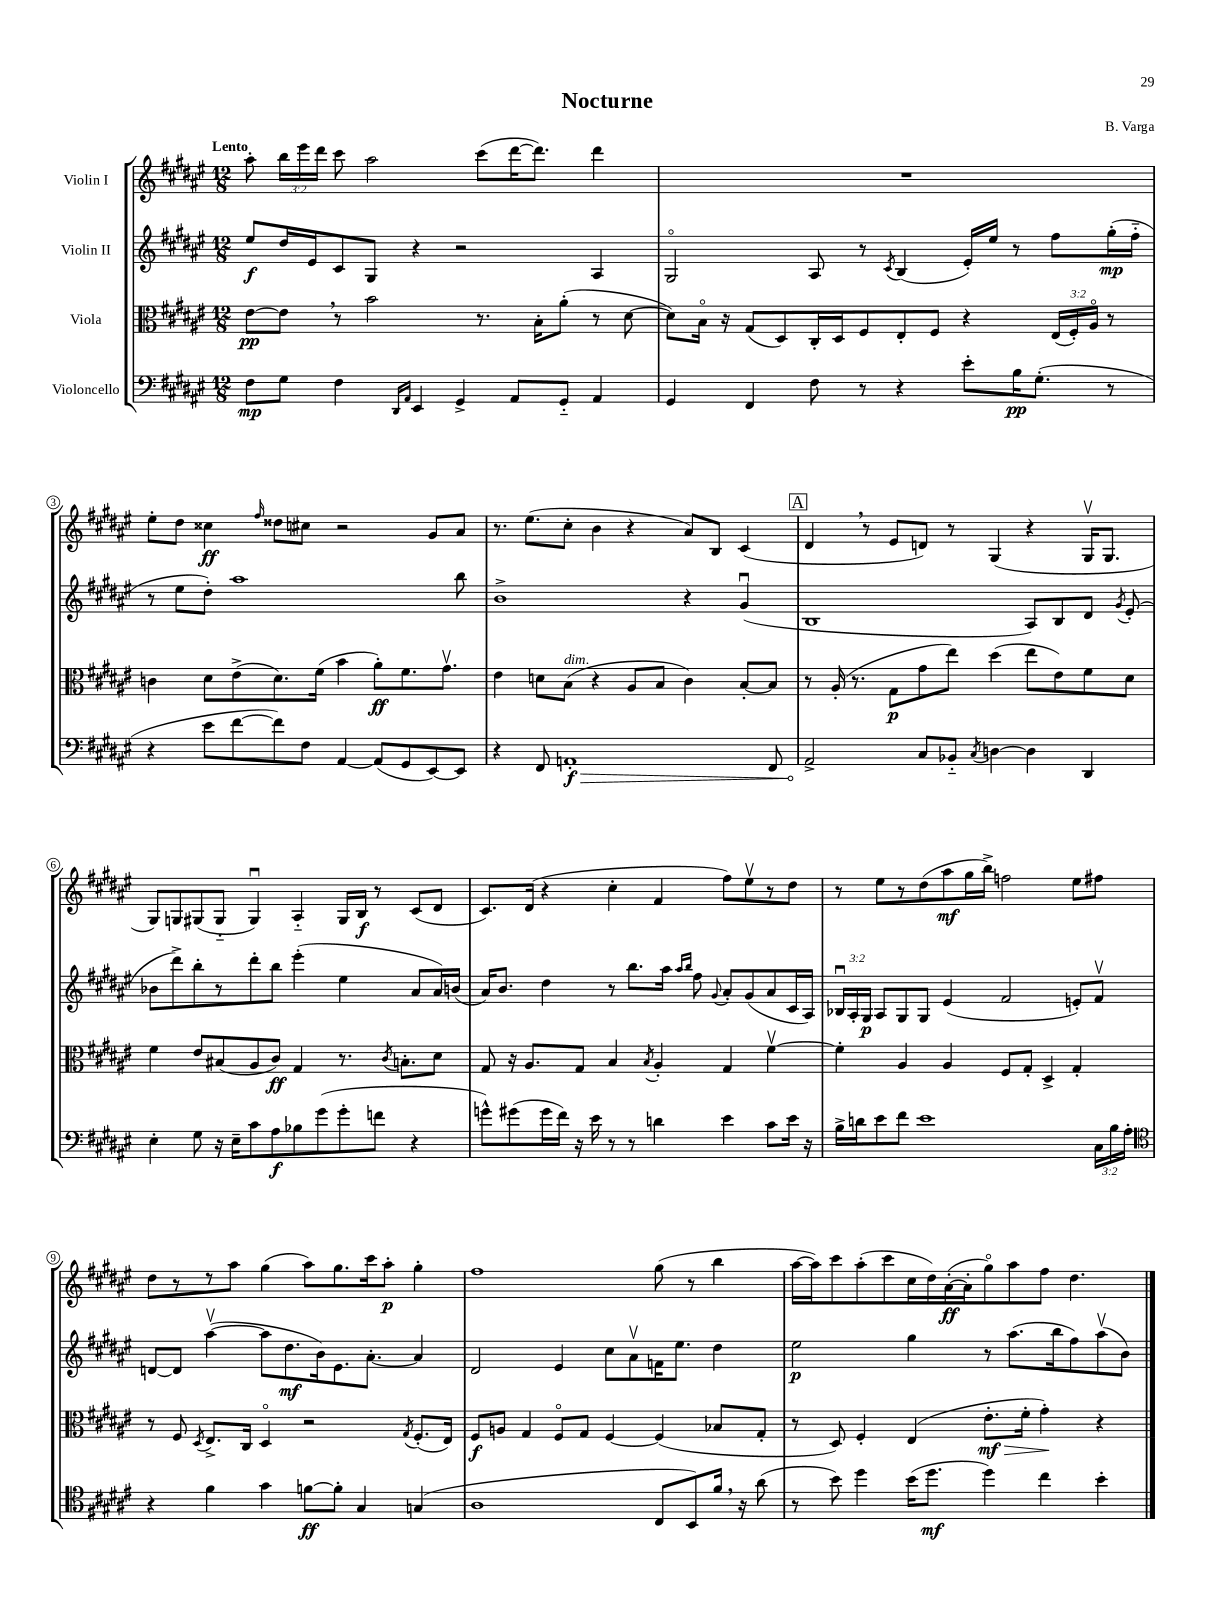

**kern	**kern	**kern	**kern
*staff4	*staff3	*staff2	*staff1
*clefF4	*clefC3	*clefG2	*clefG2
*k[f#c#g#d#a#e#]	*k[f#c#g#d#a#e#]	*k[f#c#g#d#a#e#]	*k[f#c#g#d#a#e#]
*M12/8	*M12/8	*M12/8	*M12/8
8F#	[8e#	8ee#	8aa#'
8G#	8e#]	16dd#	24bb
.	.	.	24eee#
.	.	16e#	.
.	.	.	24ddd#
4F#	8r	8c#	8ccc#
.	2b	8G#	2aa#
16qqDD#	.	.	.
16qqAA#	.	.	.
4EE#	.	4r	.
4GG#^	.	2r	.
.	8.r	.	(8ccc#
8AA#	.	.	[16ddd#
.	16B'	.	8.ddd#])
8GG#'~	(8a#'	.	.
4AA#	8r	4A#	4ddd#
.	[8d#	.	.
=	=	=	=
4GG#	8d#])	2G#o	1.r
.	16Bo	.	.
.	16r	.	.
4FF#	(8G#	.	.
.	8D#)	.	.
8F#	16C#'	8A#	.
.	16D#	.	.
8r	8F#	8r	.
.	.	8qc#	.
4r	8E#'	(4B	.
.	8F#	.	.
8e#'	4r	16e#')	.
.	.	16ee#	.
16B	.	8r	.
(8.G#'	.	.	.
.	(24E#	8ff#	.
.	24F#')	.	.
.	24A#o	.	.
8r	8r	(16gg#'	.
.	.	16ff#'~	.
=	=	=	=
4r	4c	8r	8ee#'
.	.	8ee#	8dd#
8e#	8d#	8dd#')	4cc##
[8f#	(8e#^	1aa#	.
.	.	.	16qqff#
8f#])	8.d#)	.	8dd##
8F#	.	.	8cc#
.	(16f#	.	.
[4AA#	4b	.	2r
(8AA#]	8a#')	.	.
8GG#	8.f#	.	.
[8EE#)	.	.	8g#
.	8.g#v	.	.
8EE#]	.	8bb	8a#
=	=	=	=
4r	4e#	1b^	8.r
.	.	.	(8.ee#
8FF#	8d	.	.
1AA'	(8B	.	8cc#'
.	4r	.	4b
.	8A#	.	4r
.	8B	.	.
.	4c#)	4r	8a#)
.	.	.	8B
.	[8B'	(4g#u	(4c#
8FF#	8B]	.	.
=	=	=	=
2AA#^	8r	1B	4d#
.	(16A#'	.	.
.	8.r	.	.
.	.	.	8r
.	8G#	.	8e#
8C#	8g#	.	8d)
8BB-'~	8ee#)	.	8r
8qC#	.	.	.
[4D	(4dd#	.	(4G#
4D]	8ee#	8A#)	4r
.	8e#)	8B	.
4DD#	8f#	8d#	16G#v
.	.	.	8.G#
.	.	8qg#	.
.	8d#	(8e#'	.
=	=	=	=
4E#'	4f#	8b-	8G#)
.	.	8ddd#^)	8G
8G#	8e#	8bb'	(8G#
16r	(8B#	8r	8G#'~
16E#~	.	.	.
8c#	8A#	8ddd#'	4G#u)
8A#	8c#)	8bb	.
8B-	4G#	(4eee#'	4A#'~
(8g#	.	.	.
8g#'	8.r	4ee#	16G#
.	.	.	16B
8f	.	.	8r
.	8qc#	.	.
.	8.B'	.	.
4r	.	8a#	(8c#
.	8d#	16a#)	8d#
.	.	(16b	.
=	=	=	=
8g^^)	8G#	16a#)	8.c#)
.	.	8.b	.
(8g#	16r	.	.
.	8.A#	.	(16d#
16g#	.	4dd#	4r
16f#)	.	.	.
16r	8G#	.	.
16e#	.	.	.
8r	4B	8r	4cc#'
8r	.	8.bb	.
.	8qB	.	.
4d	4A#'	.	4f#
.	.	16aa#	.
.	.	16qqaa#	.
.	.	16qqbb	.
.	.	8ff#	.
.	.	8qqg#	.
4e#	4G#	8a#'	8ff#)
.	.	(8g#	8ee#v
8c#	[4f#v	8a#	8r
16e#	.	16c#	8dd#
16r	.	16A#)	.
=	=	=	=
16B^	4f#']	24B-u	8r
.	.	24A#'	.
16d	.	.	.
.	.	24G#	.
8e#	.	8A#	8ee#
8f#	4A#	8G#	8r
1e#	.	8G#	(8dd#
.	4A#	(4e#	8aa#
.	.	.	16gg#
.	.	.	16bb^)
.	8F#	2f#	2ff
.	8G#'	.	.
.	4D#^	.	.
.	4G#'	8e')	8ee#
24C#	.	8f#v	8ff#
24B	.	.	.
24A#'	.	.	.
=	=	=	=
*clefC4	*	*	*
4r	8r	[8d	8dd#
.	8F#	8d]	8r
.	8qD#	.	.
4f#	8.E#^	([4aa#v	8r
.	.	.	8aa#
.	16C#	.	.
4g#	4D#o	8aa#]	(4gg#
.	.	8.dd#	.
[8f	2r	.	8aa#)
.	.	16b)	.
8f']	.	8.e#	8.gg#
4G#	.	.	.
.	.	[8.a#'	16ccc#
.	.	.	8aa#'
.	8qG#	.	.
(4G	(8.F#'	4a#]	4gg#'
.	16E#)	.	.
=	=	=	=
1A#	8F#	2d#	1ff#
.	8A	.	.
.	4G#	.	.
.	8F#o	4e#	.
.	8G#	.	.
.	[4F#	8cc#	.
.	.	8a#v	.
8C#	(4F#]	16f	(8gg#
.	.	8.ee#	.
8BB)	.	.	8r
16f#	8B-	4dd#	4bb
16r	.	.	.
(8a#	8G#'	.	.
=	=	=	=
8r	8r	2ee#	[16aa#
.	.	.	16aa#])
8b)	8D#)	.	8ccc#
4dd#	4F#'	.	(8aa#'
.	.	.	8ccc#
(16b	(4E#	4gg#	16cc#
8.dd#	.	.	16dd#)
.	.	.	([16a#'
.	.	.	16a#']
4dd#)	8.e#'	8r	8gg#o)
.	.	(8.aa#	8aa#
.	16f#'	.	.
4cc#	4g#')	.	8ff#
.	.	16bb	.
.	.	8ff#)	4.dd#
4b'	4r	(8aa#v	.
.	.	8b)	.
==	==	==	==
*-	*-	*-	*-
